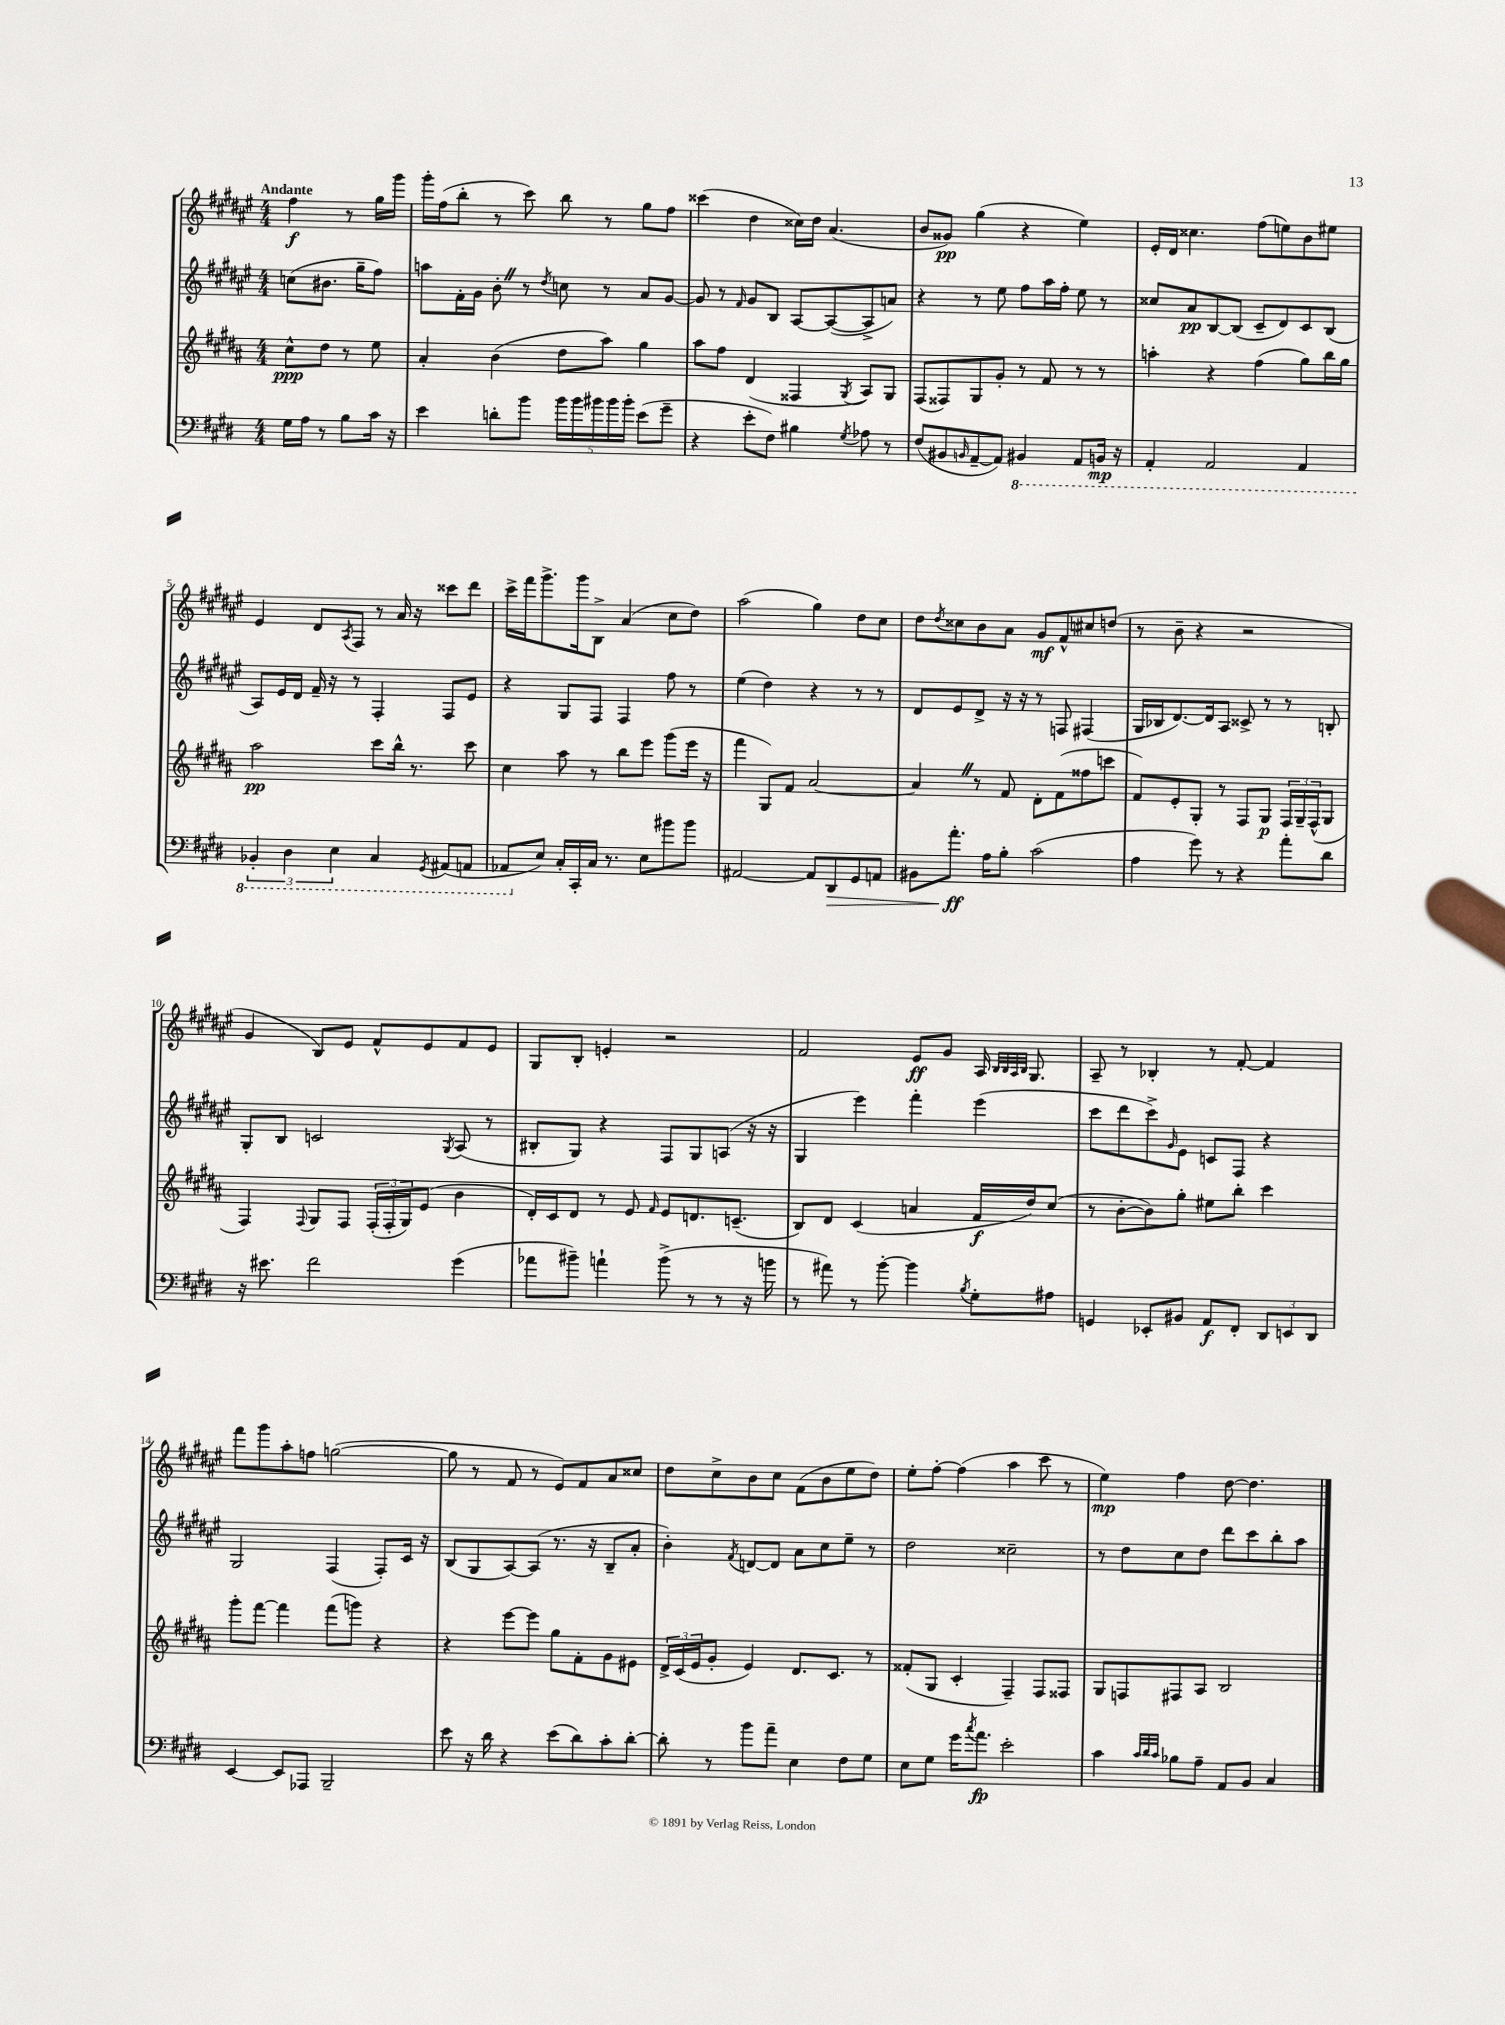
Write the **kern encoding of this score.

**kern	**dynam	**kern	**dynam	**kern	**dynam	**kern	**dynam
*part4	*part4	*part3	*part3	*part2	*part2	*part1	*part1
*staff4	*staff4	*staff3	*staff3	*staff2	*staff2	*staff1	*staff1
*clefF4	*	*clefG2	*	*clefG2	*	*clefG2	*
*k[f#c#g#d#]	*	*k[f#c#g#d#a#]	*	*k[f#c#g#d#a#e#]	*	*k[f#c#g#d#a#e#]	*
*M4/4	*	*M4/4	*	*M4/4	*	*M4/4	*
=	=	=	=	=	=	=	=
!	!	!	!	!	!	!LO:TX:a:B:t=Andante	!
16G#\LL	.	8cc#^^\L	ppp	(8ccn\L	.	4ff#\	f
16A\JJ	.	.	.	.	.	.	.
8r	.	8dd#\J	.	8.b#X\J	.	.	.
8B\L	.	8r	.	.	.	8r	.
.	.	.	.	16gg#~\KL	.	.	.
16c#\Jk	.	8ee\	.	8ff#\J)	.	16gg#\LL	.
16r	.	.	.	.	.	16ggg#\JJ	.
=1	=1	=1	=1	=1	=1	=1	=1
4e\	.	4a#'/	.	8aan\L	.	16ggg#'\LL	.
.	.	.	.	.	.	(16ff#\J	.
.	.	.	.	16f#'\L	.	8bb'\J	.
.	.	.	.	16g#\JJ	.	.	.
8dn'\L	.	(4b\	.	8b'Z\	.	8r	.
8b\J	.	.	.	8r	.	8ccc#\)	.
.	.	.	.	8qdd#/	.	.	.
20b\LL	.	8dd#\L	.	8ccn\	.	8bb\	.
20b\	.	.	.	.	.	.	.
20b#X\	.	.	.	.	.	.	.
.	.	8aa#\J)	.	8r	.	8r	.
20b#\	.	.	.	.	.	.	.
20b#'\JJ	.	.	.	.	.	.	.
(8e\L	.	4gg#\	.	8a#/L	.	8gg#\L	.
8g#~\J	.	.	.	[8g#/J	.	8ff#\J	.
=2	=2	=2	=2	=2	=2	=2	=2
4r	.	8aa#\L	.	8g#/]	.	(4ccc##X\	.
.	.	8ff#\J	.	8r	.	.	.
.	.	.	.	16qqf#/	.	.	.
8e'\L	.	(4d#/	.	8g#/L	.	4dd#\	.
8F#\J)	.	.	.	8B/J	.	.	.
4B#X\	.	4F##X/	.	[8A#/L	.	16cc##X\LL)	.
.	.	.	.	.	.	16dd#\JJ	.
.	.	.	.	(8A#/_	.	(4.a#/	.
8qG#/	.	8qG#/	.	.	.	.	.
8A-X\	.	8A#/L)	.	8A#^/]	.	.	.
8r	.	8G#/J	.	8an/J)	.	.	.
=3	=3	=3	=3	=3	=3	=3	=3
(8F#/L	.	(8F#/L	.	4r	.	8b/L	.
8BB#X/	.	8F##X/)	.	.	.	8g##X/J)	pp
16qqBBn/	.	.	.	.	.	.	.
[8AA~/	.	8G#/	.	8r	.	(4gg#\	.
8AA/J])	.	8g#'/J	.	8ee#\	.	.	.
*8ba	*	*	*	*	*	*	*
4BBB#X/	.	8r	.	8ff#\L	.	4r	.
.	.	8f#/	.	16aa#\L	.	.	.
.	.	.	.	16ff#'\JJ	.	.	.
8AAA/L	.	8r	.	8ee#\	.	4ee#\)	.
16BBBn/Jk	mp	8r	.	8r	.	.	.
16r	.	.	.	.	.	.	.
=4	=4	=4	=4	=4	=4	=4	=4
4AAA'/	.	4aan'\	.	8cc##X/L	.	16e#'/LL	.
.	.	.	.	.	.	16d#/JJ	.
.	.	.	.	8a#/	pp	4.cc##X\	.
2AAA/	.	4r	.	[8B/	.	.	.
.	.	.	.	(8B/J]	.	.	.
.	.	(4ff#\	.	8c#~/L	.	(8ff#\L	.
.	.	.	.	8d#/)	.	8een\)	.
4AAA/	.	8gg#\L)	.	8c#/	.	8b\	.
.	.	16bb\L	.	(8B/J	.	8ee#X\J	.
.	.	16gg#\JJ	.	.	.	.	.
!!LO:LB:g=z
=5	=5	=5	=5	=5	=5	=5	=5
6BBB-X'/	.	2aa#\	pp	8A#/L)	.	4e#/	.
.	.	.	.	16e#/L	.	.	.
6DD#\	.	.	.	.	.	.	.
.	.	.	.	16d#/JJ	.	.	.
.	.	.	.	16f#~/	.	8d#/L	.
.	.	.	.	16r	.	.	.
6EE\	.	.	.	.	.	.	.
.	.	.	.	.	.	8qA#/	.
.	.	.	.	8r	.	8F#/J	.
4CC#/	.	8ccc#\L	.	4F#'/	.	8r	.
.	.	16bb^^\Jk	.	.	.	16a#/	.
.	.	8.r	.	.	.	16r	.
8qGGG#/	.	.	.	.	.	.	.
(8AAA#X/L	.	.	.	8F#/L	.	8ccc##X\L	.
8AAAn/J	.	8ccc#\	.	8e#/J	.	8ddd#\J	.
=6	=6	=6	=6	=6	=6	=6	=6
8AAA-X/L	.	4cc#\	.	4r	.	16ccc#^\LL	.
.	.	.	.	.	.	16fff#\J	.
*X8ba	*	*	*	*	*	*	*
8E/J)	.	.	.	.	.	8.ggg#^\	.
16C#'/LL	.	8aa#\	.	8G#/L	.	.	.
16CC#'/	.	.	.	.	.	16ggg#\k	.
16C#/JJ	.	8r	.	8F#/J	.	8B^\J	.
8.r	.	.	.	.	.	.	.
.	.	8bb\L	.	4F#/	.	(4a#/	.
8E\L	.	8eee\J	.	.	.	.	.
8b#X\	.	(8ggg#\L	.	8ff#\	.	8cc#\L	.
8b#\J	.	16eee\Jk	.	8r	.	8dd#\J)	.
.	.	16r	.	.	.	.	.
=7	=7	=7	=7	=7	=7	=7	=7
[2AA#X/	.	4fff#\	.	(4ee#\	.	(2aa#\	.
.	.	8G#/L)	.	4dd#\)	.	.	.
.	.	8f#/J	.	.	.	.	.
8AA#/L]	.	[2a#/	.	4r	.	4gg#\)	.
!	!LO:HP:b	!	!	!	!	!	!
8DD#/	>	.	.	.	.	.	.
8GG#/	.	.	.	8r	.	8dd#\L	.
8AAn/J	.	.	.	8r	.	8cc#\J	.
=8	=8	=8	=8	=8	=8	=8	=8
8BB#X\L	.	4a#Z/]	.	8d#/L	.	8dd#\L	.
.	.	.	.	.	.	8qdd#/	.
8.a'\J	ff	.	.	8e#/	.	8cc##X\	.
.	.	8r	.	8d#^/J	.	8b\	.
16A\KL	]	.	.	.	.	.	.
8B'\J	.	8f#/	.	16r	.	8a#\J	.
.	.	.	.	16r	.	.	.
(2c#\	.	8d#'\L	.	8r	.	8g#/L	mf
.	.	(8f#\	.	8Fn/	.	8f#^^/	.
.	.	8ff##X\	.	(4F#X/	.	8cc#X/	.
.	.	8cccn\J	.	.	.	(8ddn/J	.
=9	=9	=9	=9	=9	=9	=9	=9
4A\	.	8f#/L)	.	16G#/LL	.	8r	.
.	.	.	.	16B-X/J	.	.	.
.	.	8e'/	.	[8.d#/)	.	8b~\	.
8g#\)	.	8G#'/J	.	.	.	4r	.
.	.	.	.	16d#/k]	.	.	.
8r	.	8r	.	8A#/J	.	.	.
4r	.	8F#/L	.	8c##X^/	.	2r	.
.	.	8G#/J	p	8r	.	.	.
8a'\L	.	24F#/LL	.	8r	.	.	.
.	.	24G#~/	.	.	.	.	.
.	.	(24F#^^/J	.	.	.	.	.
8d#\J	.	8G#/J	.	8Bn'/	.	.	.
!!LO:LB:g=z
=10	=10	=10	=10	=10	=10	=10	=10
16r	.	4F#/)	.	8G#'/L	.	4g#/	.
8.e#X\	.	.	.	.	.	.	.
.	.	.	.	8B/J	.	.	.
.	.	8qqF#/	.	.	.	.	.
2f#\	.	8G#/L	.	2cn/	.	8B/L)	.
.	.	8F#/J	.	.	.	8e#/J	.
.	.	(24F#'/LL	.	.	.	8f#^^/L	.
.	.	24F#'/	.	.	.	.	.
.	.	24G#/J)	.	.	.	.	.
.	.	(8e/J	.	.	.	8e#/	.
.	.	.	.	8qG#/	.	.	.
(4g#\	.	4b\	.	(8A#/	.	8f#/	.
.	.	.	.	8r	.	8e#/J	.
=11	=11	=11	=11	=11	=11	=11	=11
8a-X\L	.	16d#'/LL)	.	8B#X'/L	.	8G#/L	.
.	.	16c#/J	.	.	.	.	.
8b#X~\J)	.	8d#/J	.	8G#/J)	.	8B'/J	.
4an`\	.	8r	.	4r	.	4en'/	.
.	.	8e/	.	.	.	.	.
.	.	16qqf#/	.	.	.	.	.
(8b#^\	.	8e/L	.	8F#/L	.	2r	.
8r	.	8.dn/	.	8G#/	.	.	.
8r	.	.	.	(8An/J	.	.	.
.	.	(8.cn~/J	.	.	.	.	.
16r	.	.	.	16r	.	.	.
16bn\	.	.	.	16r	.	.	.
=12	=12	=12	=12	=12	=12	=12	=12
8r	.	8B/L)	.	4G#/	.	2f#/	.
8a#X\)	.	8d#/J	.	.	.	.	.
8r	.	(4c#/	.	4eee#\)	.	.	.
[8b'\	.	.	.	.	.	.	.
4b\]	.	4an/	.	4fff#'\	.	8e#/L	ff
.	.	.	.	.	.	8g#/J	.
8qB/	.	.	.	.	.	.	.
8G#'\L	.	16f#/LL	f	(4eee#\	.	16A#/	.
.	.	.	.	.	.	32qqB/LLL	.
.	.	.	.	.	.	32qqB/	.
.	.	.	.	.	.	32qqA#/	.
.	.	.	.	.	.	32qqB/JJJ	.
.	.	16dd#/J)	.	.	.	8.G#/	.
8A#X\J	.	(8cc#/J	.	.	.	.	.
=13	=13	=13	=13	=13	=13	=13	=13
4GGn/	.	8r	.	8ccc#\L	.	8A#~/	.
.	.	[8b'\L	.	8ddd#\	.	8r	.
8EE-X'/L	.	8b\])	.	8ccc#^\)	.	4B-X'/	.
.	.	.	.	16qqg#/	.	.	.
8BB#X/J	.	8gg#'\J	.	8e#\J	.	.	.
8AA/L	f	8ee#X\L	.	8cn/L	.	8r	.
8FF#'/J	.	8bb'\J	.	8F#/J	.	[8f#'/	.
12DD#/L	.	4ccc#\	.	4r	.	4f#/]	.
12EEn/	.	.	.	.	.	.	.
12DD#/J	.	.	.	.	.	.	.
!!LO:LB:g=z
=14	=14	=14	=14	=14	=14	=14	=14
[4EE/	.	8ggg#'\L	.	2G#/	.	8fff#\L	.
.	.	[8fff#\J	.	.	.	8ggg#\	.
8EE/L]	.	4fff#\]	.	.	.	8aa#'\	.
8AAA-X/J	.	.	.	.	.	8ffn\J	.
2BBB~/	.	(8fff#\L	.	(4F#/	.	([2ggn\	.
.	.	8gggn\J)	.	.	.	.	.
.	.	4r	.	8F#'/L)	.	.	.
.	.	.	.	16c#/Jk	.	.	.
.	.	.	.	16r	.	.	.
=15	=15	=15	=15	=15	=15	=15	=15
8e\	.	4r	.	(8B/L	.	8gg\]	.
16r	.	.	.	8G#/	.	8r	.
16d#\	.	.	.	.	.	.	.
4r	.	[8eee\L	.	[8A#/)	.	8f#/	.
.	.	8eee\J]	.	(8A#/J]	.	8r	.
(8e\L	.	8gg#\L	.	8.r	.	8e#/L)	.
8d#\)	.	8f#'\	.	.	.	8f#/	.
.	.	.	.	16r	.	.	.
8c#'\	.	8g#\	.	8B~/L	.	8a#/	.
[8d#'\J	.	8e#X\J	.	8a#'/J	.	8cc##X/J	.
=16	=16	=16	=16	=16	=16	=16	=16
8d#'\]	.	24d#^/LL	.	4b'\)	.	8dd#\L	.
.	.	(24c#/	.	.	.	.	.
.	.	24e/J	.	.	.	.	.
8r	.	8g#'/J	.	.	.	8cc#^\	.
.	.	.	.	8qf#/	.	.	.
8b\L	.	4e/)	.	[8dn/L	.	8b\	.
8a~\J	.	.	.	8d/J]	.	8cc#\J	.
4E\	.	8.d#/L	.	8a#\L	.	(8f#\L	.
.	.	.	.	8cc#\	.	8b\	.
.	.	8.c#/J	.	.	.	.	.
8F#\L	.	.	.	8ee#~\J	.	8ee#\	.
8G#\J	.	8r	.	8r	.	8dd#\J)	.
=17	=17	=17	=17	=17	=17	=17	=17
8E\L	.	(8f##X'/L	.	2dd#\	.	8ee#'\L	.
8G#\J	.	8G#/J	.	.	.	[8ff#'\J	.
16g#\KL	.	4c#'/	.	.	.	(4ff#\]	.
8qcc#/	.	.	.	.	.	.	.
8.a\J	fp	.	.	.	.	.	.
2e'\	.	4F#~/)	.	2cc##X~\	.	4aa#\	.
.	.	8F#/L	.	.	.	8ccc#\	.
.	.	8F##X/J	.	.	.	8r	.
=18	=18	=18	=18	=18	=18	=18	=18
4c#\	.	8G#/L	.	8r	.	4ee#\)	mp
.	.	8Fn/	.	8dd#\L	.	.	.
32qqc#/LLL	.	.	.	.	.	.	.
32qqd#/	.	.	.	.	.	.	.
32qqc#/JJJ	.	.	.	.	.	.	.
8B-X\L	.	8F#X/	.	8cc#\	.	4ff#\	.
8A~\J	.	8A#/J	.	8dd#\J	.	.	.
8AA/L	.	2B/	.	8ddd#\L	.	[8dd#\	.
8BB/J	.	.	.	8ccc#\	.	4.dd#\]	.
4C#/	.	.	.	8bb'\	.	.	.
.	.	.	.	8aa#\J	.	.	.
==	==	==	==	==	==	==	==
*-	*-	*-	*-	*-	*-	*-	*-
